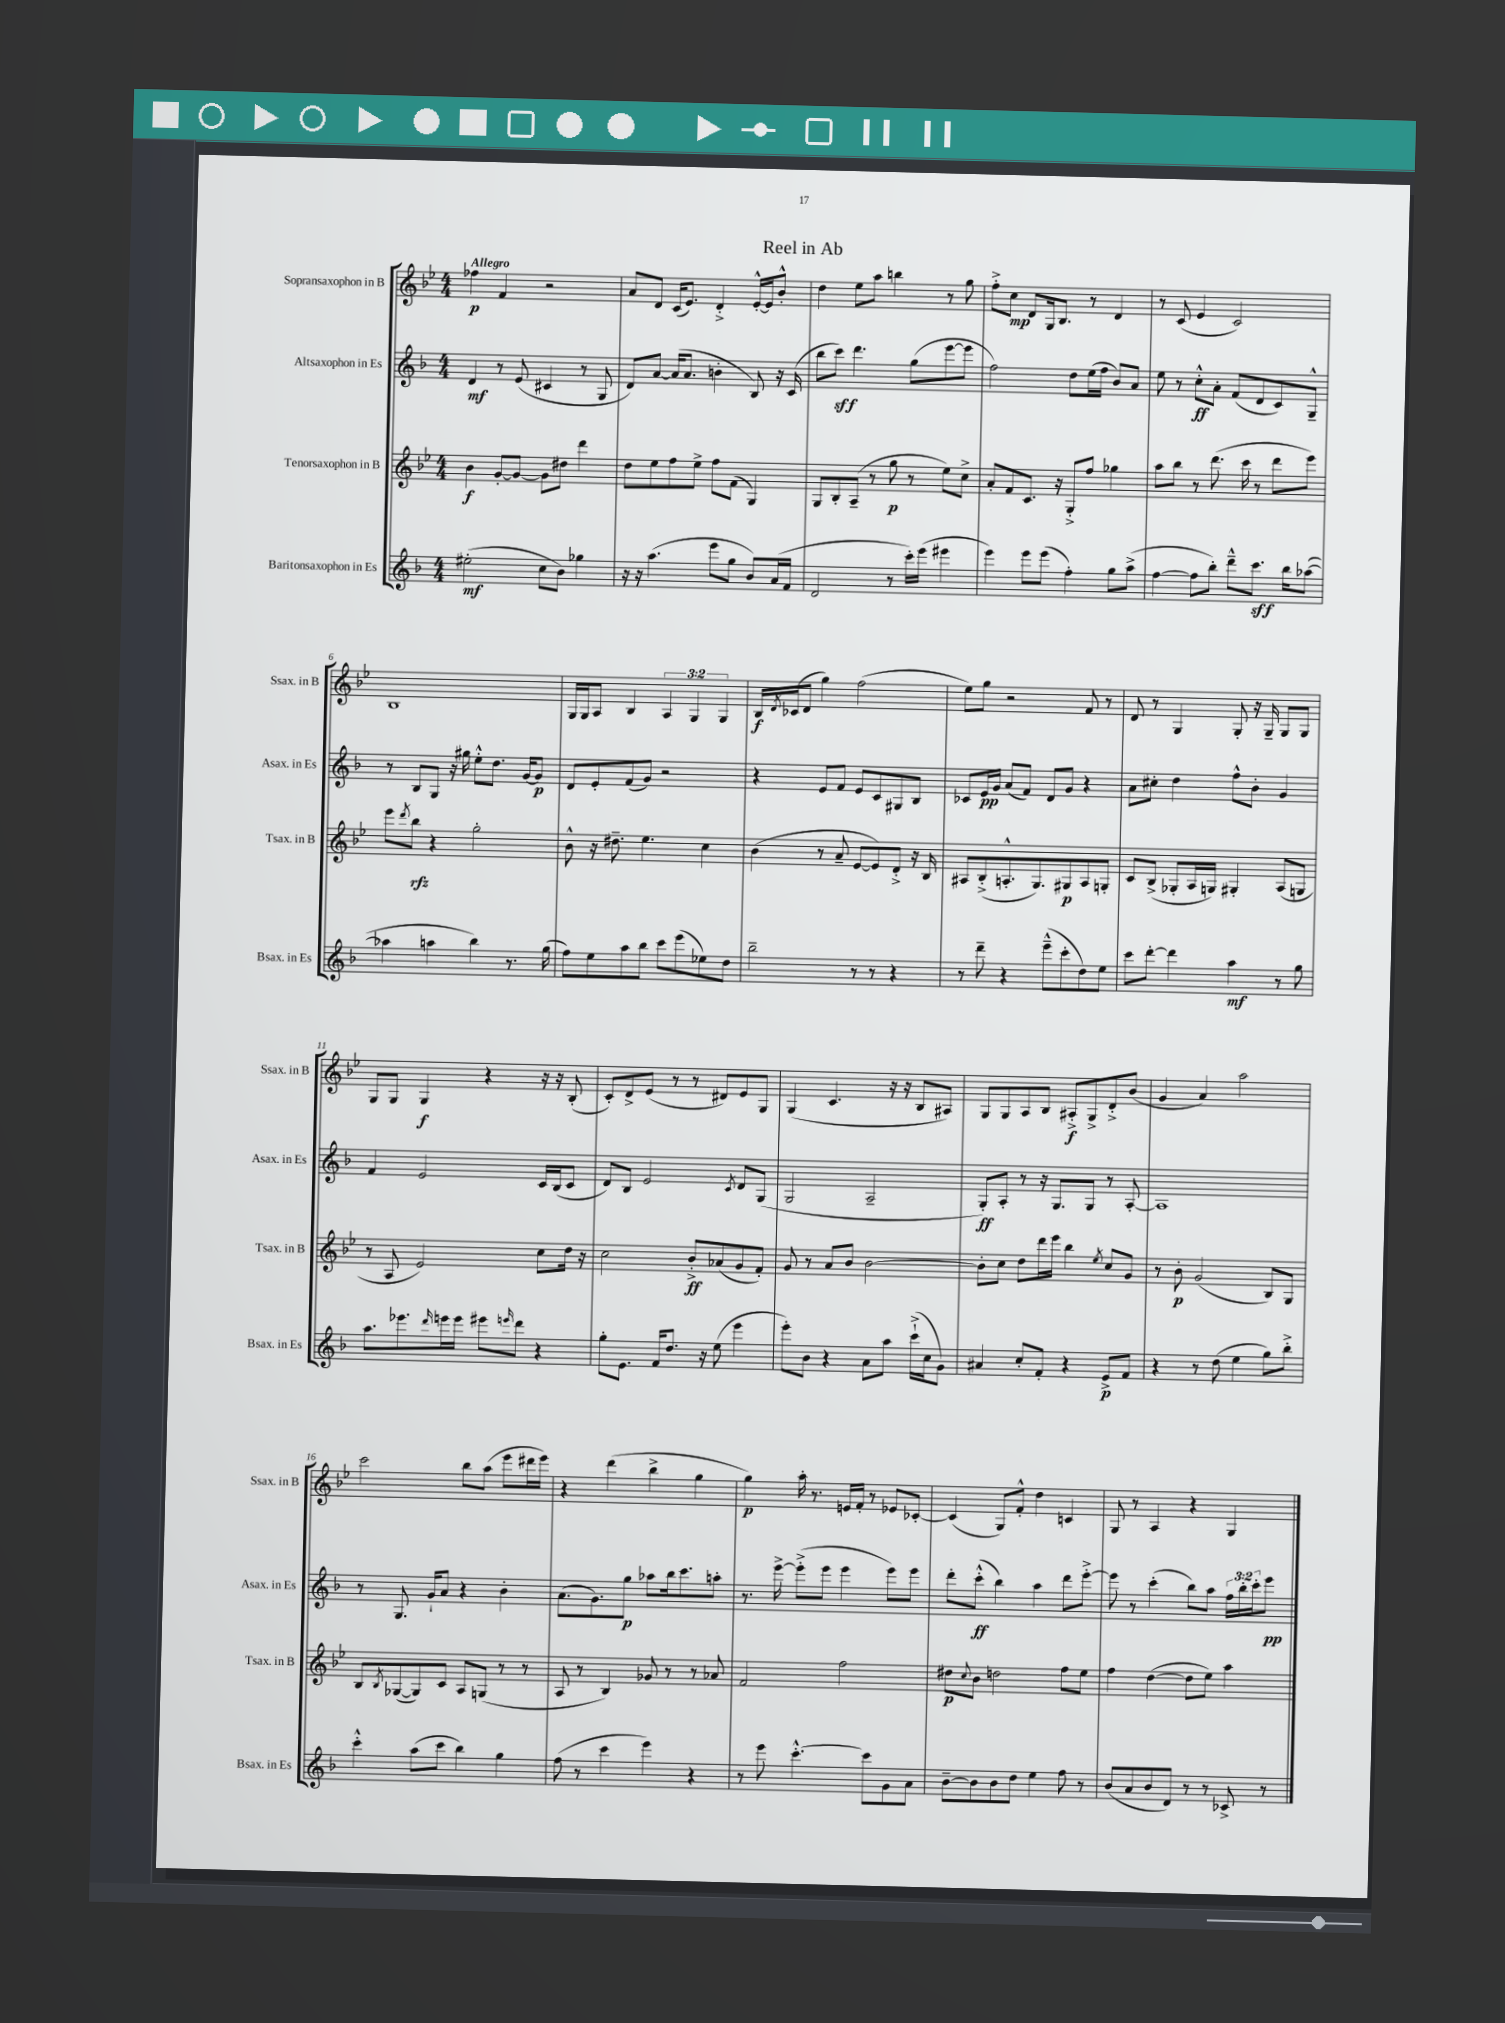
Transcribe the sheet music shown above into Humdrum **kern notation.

**kern	**kern	**kern	**kern
*staff4	*staff3	*staff2	*staff1
*clefG2	*clefG2	*clefG2	*clefG2
*k[b-]	*k[b-e-]	*k[b-]	*k[b-e-]
*M4/4	*M4/4	*M4/4	*M4/4
(2ee#'	4b-	4d	4ff-
.	[8g'	8r	4f
.	8g_	(8e	.
8cc	8g]	4c#	2r
8b-)	8dd#	.	.
4gg-	4ddd	8r	.
.	.	8G	.
=	=	=	=
16r	8dd	8d)	8a
16r	.	.	.
(4.aa	8ee-	[8a	8d
.	8ff	(16a]	(16c
.	.	8.a	8.e-)
.	8ee-^	.	.
8eee	8ff	4b'	4d'^
8gg	(8f	.	.
8b-)	4G)	8B-)	[16e-'^^
.	.	.	16e-]
(16a	.	16r	8b-'^^
16f	.	(16c	.
=	=	=	=
2d	8G	8bb-	4dd
.	8B-'	8ccc)	.
.	(8A~	4.ddd	8ee-
.	8r	.	8aa
8r	8gg	.	4bb
16ccc')	8r	(8gg	.
(16eee	.	.	.
4eee#	8ee-)	[8eee	8r
.	8cc^	8eee]	8gg
=	=	=	=
4eee)	8a'	2ff)	8ff'^
.	8f	.	8cc
8eee	8.c	.	8d
(8eee	.	.	16G
.	16r	.	8.B-
4ff')	8G'^	8dd	.
.	8ff	(16ee	8r
.	.	16ff	.
8gg	4gg-	8b-)	4d
(8aa^	.	8a	.
=	=	=	=
[4ff	8aa	8ee	8r
.	8bb-	8r	(8c
8ff]	8r	8cc'^^	4e-
8bb-')	(8.ddd	8a'	.
8ddd~^^	.	(8f	2c)
.	16ccc	.	.
8.ccc	8r	8d	.
.	8ddd	8c)	.
16bb-	.	.	.
([8aa-	8eee-)	8G~^^	.
=	=	=	=
4aa-]	8eee-	8r	1B-
.	8qddd	.	.
.	8bb-	8B-	.
4aa	4r	8G	.
.	.	16r	.
.	.	16gg#	.
4bb-)	2gg'	8ee'^^	.
.	.	8.dd	.
8.r	.	.	.
.	.	[16g	.
.	.	8g]	.
(16gg	.	.	.
=	=	=	=
8ff)	8b-^^	8d	16G
.	.	.	16G
8ee	16r	8e'	8A
.	8.dd#~	.	.
8aa	.	(8f	4B-
8bb-	4.ee-	8g)	.
8ccc	.	2r	6A
(8eee	.	.	.
.	.	.	6G
8ee-)	4cc	.	.
.	.	.	6G
8dd	.	.	.
=	=	=	=
2bb-~	(4b-	4r	16B-
.	.	.	8qd
.	.	.	(16c-
.	.	.	8d
.	8r	8e	4gg)
.	8a~	8f	.
8r	[8e-	8e	(2ff
8r	8e-])	8c	.
4r	8d'^	8G#	.
.	16r	8B-	.
.	16B-	.	.
=	=	=	=
8r	8A#	8c-	8ee-)
8ddd~	(8B-'^	16e	8gg
.	.	16g	.
4r	8.A'^^	(8a	2r
.	.	8f)	.
.	8.G)	.	.
(8eee~^^	.	8d	.
8ccc'	8G#	8g	.
8dd)	8A	4r	8f
8ee	8G'	.	8r
=	=	=	=
8ccc	8c	8a	8d
[8ddd'	(8B-^	8cc#'	8r
4ddd]	8G-'	4dd	4G
.	16A	.	.
.	16G)	.	.
4aa	4G#'	8ff^^	8G'
.	.	8b-'	16r
.	.	.	16G~
8r	(8A	4g	8G
8gg	8G	.	8G
=	=	=	=
8.aa	8r	4f	8G
.	8A	.	8G
8.eee-	.	.	.
.	2e-)	2e	4G
16qqddd	.	.	.
16eee	.	.	.
16eee	.	.	.
8eee#	.	.	4r
16qqeee	.	.	.
8ddd	.	.	.
4r	8cc	16c	16r
.	.	(16B-	16r
.	16dd	8c	(8B-'
.	16r	.	.
=	=	=	=
8gg'	2cc	8d)	8c')
8.e	.	8B-	8d^
.	.	2e	(8e-
16f	.	.	.
8.dd	.	.	8r
.	8b-'^	.	8r
16r	.	.	.
(8ee	(8a-	.	8d#)
.	.	8qc	.
4eee	8g	8d	8e-
.	8f')	(8G	8G
=	=	=	=
8eee')	8g	2G	(4G
8b-	8r	.	.
4r	8a	.	4.c
.	8b-	.	.
8a	[2b-	2A~	.
8aa	.	.	16r
.	.	.	16r
(16ccc`^	.	.	8B-
16cc	.	.	.
8g)	.	.	8A#)
=	=	=	=
4a#	8b-']	8G')	8G
.	8cc	8A'	8G
8cc'	8dd	8r	8A
8f'	16ddd	16r	8B-
.	16eee-	8.G	.
4r	4bb-	.	8A#'^
.	.	8G	8G^
.	8qee-	.	.
8e^	8cc	8r	8d'^
8f	8g	[8A'	(8b-
=	=	=	=
4r	8r	1A]	4g
.	8b-'	.	.
8r	(2g	.	4a)
(8dd	.	.	.
4ee	.	.	2aa
8gg)	8B-)	.	.
8bb-'^	8G	.	.
=	=	=	=
4ccc'^^	8B-	8r	2ccc
.	8qB-	.	.
.	([8G-	8.G	.
(8aa	8G-])	.	.
.	.	16g`	.
8ccc	8c	8a	.
4bb-)	8A	4r	8bb-
.	(8G	.	(8aa
4gg	8r	4b-'	8eee-
.	8r	.	16ddd#
.	.	.	16eee-)
=	=	=	=
(8ff	8A	(8.a	4r
8r	8r	.	.
.	.	8.g)	.
4ccc	4B-)	.	(4ddd
.	.	8gg	.
4eee)	8g-	8aa-	4bb-^
.	8r	16bb-	.
.	.	8.ccc	.
4r	8r	.	4gg
.	8a-	8aa'	.
=	=	=	=
8r	2f	8.r	4gg)
8eee	.	.	.
.	.	[16eee^	.
[4.ccc'^^	.	(8eee'^]	16aa'
.	.	.	8.r
.	.	8eee	.
.	2ff	4eee	16e
.	.	.	16f'
8ccc]	.	.	8r
8g	.	8eee)	8e-
8a	.	8eee	[8c-'
=	=	=	=
[8b-~	8dd#	8ddd'	(4c-]
.	8qqcc	.	.
8b-]	8b-	(8ccc'^^	.
8b-	2dd	4bb-)	8G)
8dd	.	.	8f'^^
4ee	.	4aa	4dd
8ff	8ff	8ddd	4c
8r	8ee-	[8eee'^	.
=	=	=	=
(8b-	4ff	8eee]	8G
8a	.	8r	8r
8b-	([4dd	(4ccc'	4A
8d)	.	.	.
8r	8dd]	8bb-)	4r
8r	8ee-)	8aa	.
8c-^	4aa	24ff	4G
.	.	24bb-'	.
.	.	24ccc'	.
8r	.	8eee	.
==	==	==	==
*-	*-	*-	*-
